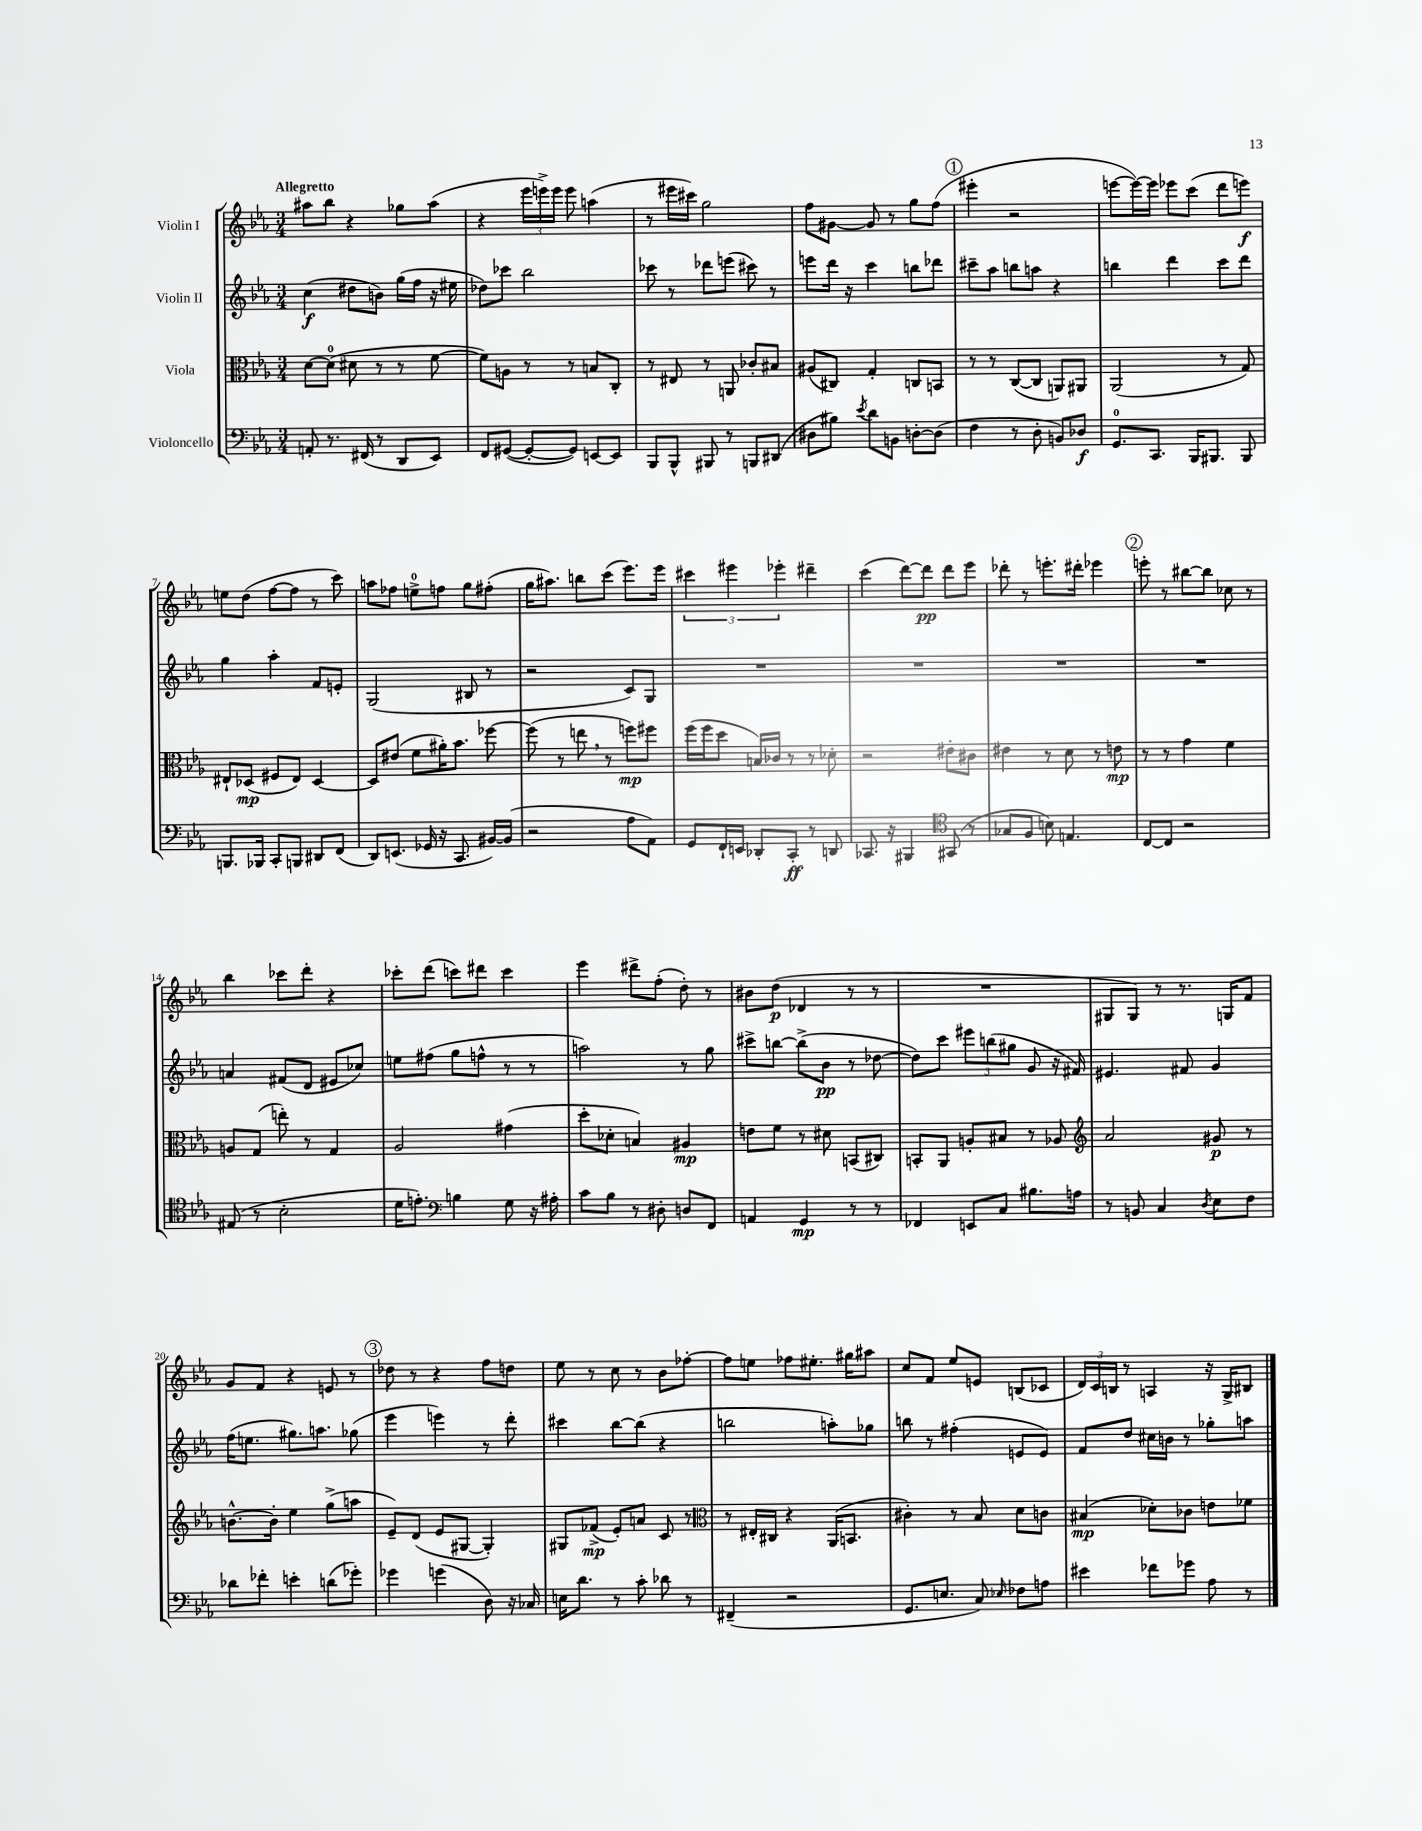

**kern	**kern	**kern	**kern
*staff4	*staff3	*staff2	*staff1
*clefF4	*clefC3	*clefG2	*clefG2
*k[b-e-a-]	*k[b-e-a-]	*k[b-e-a-]	*k[b-e-a-]
*M3/4	*M3/4	*M3/4	*M3/4
8AA'/	[8d\L	(4cc\	8aa#\L
8.r	(8d\]J	.	8bb-\J
.	8d#\	8dd#\L	4r
(16FF#/	.	.	.
8r	8r	8b\J)	.
8DD/L	8r	(16gg\LL	8gg-\L
.	.	16ff\JJ	.
8EE-/J)	[8f\	16r	(8aa#\J
.	.	16ee#\	.
=	=	=	=
8FF/L	8f\]L)	8dd-\L)	4r
([8GG#/J	8A\J	8ccc-\J	.
8GG#'/_L	8r	2bb-\	24eee-\LL
.	.	.	24eee^\)
.	.	.	24eee\JJ
8GG#/]J)	8r	.	8eee\
[8EE/L	8B/L	.	(4aa\
8EE/]J	8C'/J	.	.
=	=	=	=
8BBB-/L	8r	8ccc-\	8r
8BBB-^^/J	8E#/	8r	16eee#\LL
.	.	.	16ccc#\JJ)
8BBB#/	8r	8ddd-\L	2gg\
8r	8AA/	(8eee\J	.
8BBB/L	8c-'/L	8ccc#\)	.
(8DD#/J	8B#/J	8r	.
=	=	=	=
8D#\L	(8A#/L	8eee\L	8ff\L
8B#\J)	8C#/J)	16ddd\Jk	[8g#\J
.	.	16r	.
8qe-/	.	.	.
8d\L	4G'/	4ccc\	8g#/]
8BB\J	.	.	8r
[8D'\L	8C/L	8bb\L	8gg\L
(8D\]J	8BB/J	8ddd-\J	(8ff\J
=	=	=	=
4F\	8r	8ccc#~\L	4eee#'\
.	8r	8aa-\J	.
8r	([8C/L	8bb\L	2r
8D'\	8C/]J	8aa\J	.
8BB/L)	8AA/L)	4r	.
8D-/J	8AA#/J	.	.
=	=	=	=
8.GG/L	(2AA-/	4bb\	[8eee\L
.	.	.	16eee\_L)
8.CC/J	.	.	16eee\]JJ
.	.	4ddd\	8eee-\L
16BBB-/LK	.	.	(8ccc\J
8.BBB#/J	.	.	.
.	8r	8ccc\L	8ddd\L
8BBB#/	8G/)	8ddd\J	8eee\J)
=	=	=	=
8.BBB/L	8E#`/L	4gg\	8ee\L
.	(8D-/J	.	(8dd\J
16BBB-/Jk	.	.	.
8CC'/L	8F#/L	4aa-'\	[8ff\L
8BBB/J	8E#/J)	.	8ff\]J
8DD#/L	[4D-/	8f/L	8r
(8FF/J	.	8e'/J	8ccc\)
=	=	=	=
8DD/L)	8D-/]L	(2G/	8aa\L
(8.EE/J	(8e#/J	.	8ff-\J
.	8f\L	.	8ee^\L
16GG-/	.	.	.
16r	16a#'\K)	.	8ff\J
8.CC/	8.b-\J	.	.
.	.	8B#/	8gg\L
[16BB#/LL)	[8ff-\	8r	(8ff#'\J
(16BB#/]JJ	.	.	.
=	=	=	=
2r	(8ff-\]	2r	16gg\LK
.	.	.	8.aa#\J)
.	8r	.	.
.	8ee\	.	8bb\L
.	8r	.	(8ccc\J
8A-\L	8ff\L)	8c/L)	8.eee-\L)
8AA-\J)	8ff#\J	8G/J	.
.	.	.	16eee-\Jk
=	=	=	=
8GG/L	(16ff\LL	2.r	6ccc#\
.	16ff\J	.	.
16FF`/L	8dd\J	.	.
.	.	.	6eee#\
16EE/JJ	.	.	.
8DD-'/L	16B/LL)	.	.
.	16c-/JJ	.	.
.	.	.	6eee-'\
8CC'/J	8r	.	.
8r	8r	.	4ddd#~\
8DD/	8d-'\	.	.
=	=	=	=
8.CC-/	2r	2.r	(4ccc\
16r	.	.	.
4BBB#/	.	.	[8ddd\L)
.	.	.	8ddd\]J
*clefC4	*	*	*
(8GG#/	8e#'\L	.	8ddd\L
8r	8c#\J	.	8eee-\J
=	=	=	=
8G-/L	4e#\	2.r	8ddd-'\
8F/J	.	.	8r
8B\)	8r	.	8.eee'\L
4.E/	8d\	.	.
.	.	.	16ddd#'\Jk
.	8r	.	4eee-\
.	8e\	.	.
=	=	=	=
[8C/L	8r	2.r	8eee'\
8C/]J	8r	.	8r
2r	4g\	.	[8bb#\L
.	.	.	8bb#\]J
.	4f\	.	8cc-\
.	.	.	8r
=	=	=	=
(8E#/	8A/L	4a/	4bb-\
8r	(8G/J	.	.
2B-'\	8ee'\)	(8f#/L	8ccc-\L
.	8r	8d/J	8ddd'\J
.	4G/	8e#/L	4r
.	.	8cc-/J)	.
=	=	=	=
16d\LK	2A-/	8ee\L	8ccc-'\L
8.e'\J)	.	.	.
.	.	(8ff#\J	(8ddd\J
*clefF4	*	*	*
4B\	.	8gg\L	8ccc\L)
.	.	8ff^^\J	8ddd#\J
8G\	(4g#\	8r	4ccc\
16r	.	8r	.
16A#'\	.	.	.
=	=	=	=
8c\L	8dd'\L	2aa\)	4eee-\
8B-\J	8d-'\J	.	.
8r	4B/)	.	8ddd#^\L
8D#'\	.	.	(8ff'\J
8D/L	4A#/	8r	8dd'\)
8FF/J	.	8gg\	8r
=	=	=	=
4AA/	8e\L	8ccc#^\L	8b#\L
.	8f\J	[8bb\J	(8dd\J
4GG/	8r	(8bb^\]L	4d-/
.	8d#\	8b-\J	.
8r	(8BB/L	8r	8r
8r	8C#/J)	[8dd-\	8r
=	=	=	=
4FF-/	8BB'/L	8dd-\]L)	2.r
.	8AA-/J	8ccc\J	.
8EE/L	8A'/L	12eee#\L	.
.	.	(12bb\	.
8C/J	8B#/J	.	.
.	.	12gg#\J	.
8.B#\L	8r	8g/	.
.	8A-/	16r	.
16A\Jk	.	16f#/)	.
=	=	=	=
*	*clefG2	*	*
8r	2a-/	4.e#/	8G#/L
8BB/	.	.	8G#/J)
4C/	.	.	8r
.	.	8f#/	8.r
8qD/	.	.	.
8E-\L	8g#/	4g/	.
.	.	.	16G/LK
8F\J	8r	.	8f/J
=	=	=	=
8d-\L	[8.b^^\L	(16ff\LK	8g/L
.	.	8.ee\J	.
8f-'\J	.	.	8f/J
.	16b'\]Jk	.	.
4e'\	4ee-\	8.gg#\L)	4r
.	.	8.aa\J	.
(8d\L	(8gg^\L	.	8e/
8g-'\J)	8aa\J	(8gg-\	8r
=	=	=	=
4g-\	8e-~/L)	4eee-\	8dd-\
.	(8d/J	.	8r
(4g\	8e-/L	4eee\)	4r
.	[8G#/J	.	.
8D\)	4G#'/])	8r	8ff\L
16r	.	8ddd'\	8dd\J
16C-/	.	.	.
=	=	=	=
16E\LK	8G#/L	4ccc#\	8ee-\
8.d\J	.	.	.
.	(8f-^/J	.	8r
8r	8e-'/L)	[8bb-\L	8cc\
8c'\	8a/J	(8bb-\]J	8r
8d-\	8c/	4r	8b-\L
8r	8r	.	[8ff-'\J
=	=	=	=
*	*clefC3	*	*
(4FF#~/	8r	2bb\	8ff-\]L
.	16E#'/LL	.	8ee\J
.	16C#/JJ	.	.
2r	4r	.	8ff-\L
.	.	.	8.ee#'\J
.	(16AA-/LK	8aa'\L)	.
.	8.BB/J	.	16gg#\LK
.	.	8gg-\J	8aa#\J
=	=	=	=
8.GG/L	4c#'\)	8bb\	8cc/L
.	.	8r	8f/J
8.E/J	.	.	.
.	8r	(4ff#'\	8ee-/L
8C/)	8B-/	.	8e/J
16qqE-/	.	.	.
8F-\L	8d\L	8e/L	(8B/L
8A\J	8c\J	8e/J)	8c-/J
=	=	=	=
4e#\	(4B#/	8f/L	24d/LL)
.	.	.	24c/
.	.	.	24B/JJ
.	.	8dd/J	8r
8f-\L	8d-'\L)	16cc#\LL	4A/
.	.	16b\JJ	.
8g-\J	8c-\J	8r	.
8A-\	8e\L	8gg-'\L	16r
.	.	.	16G^/LK
8r	8f-\J	8aa\J	8B#/J
==	==	==	==
*-	*-	*-	*-
